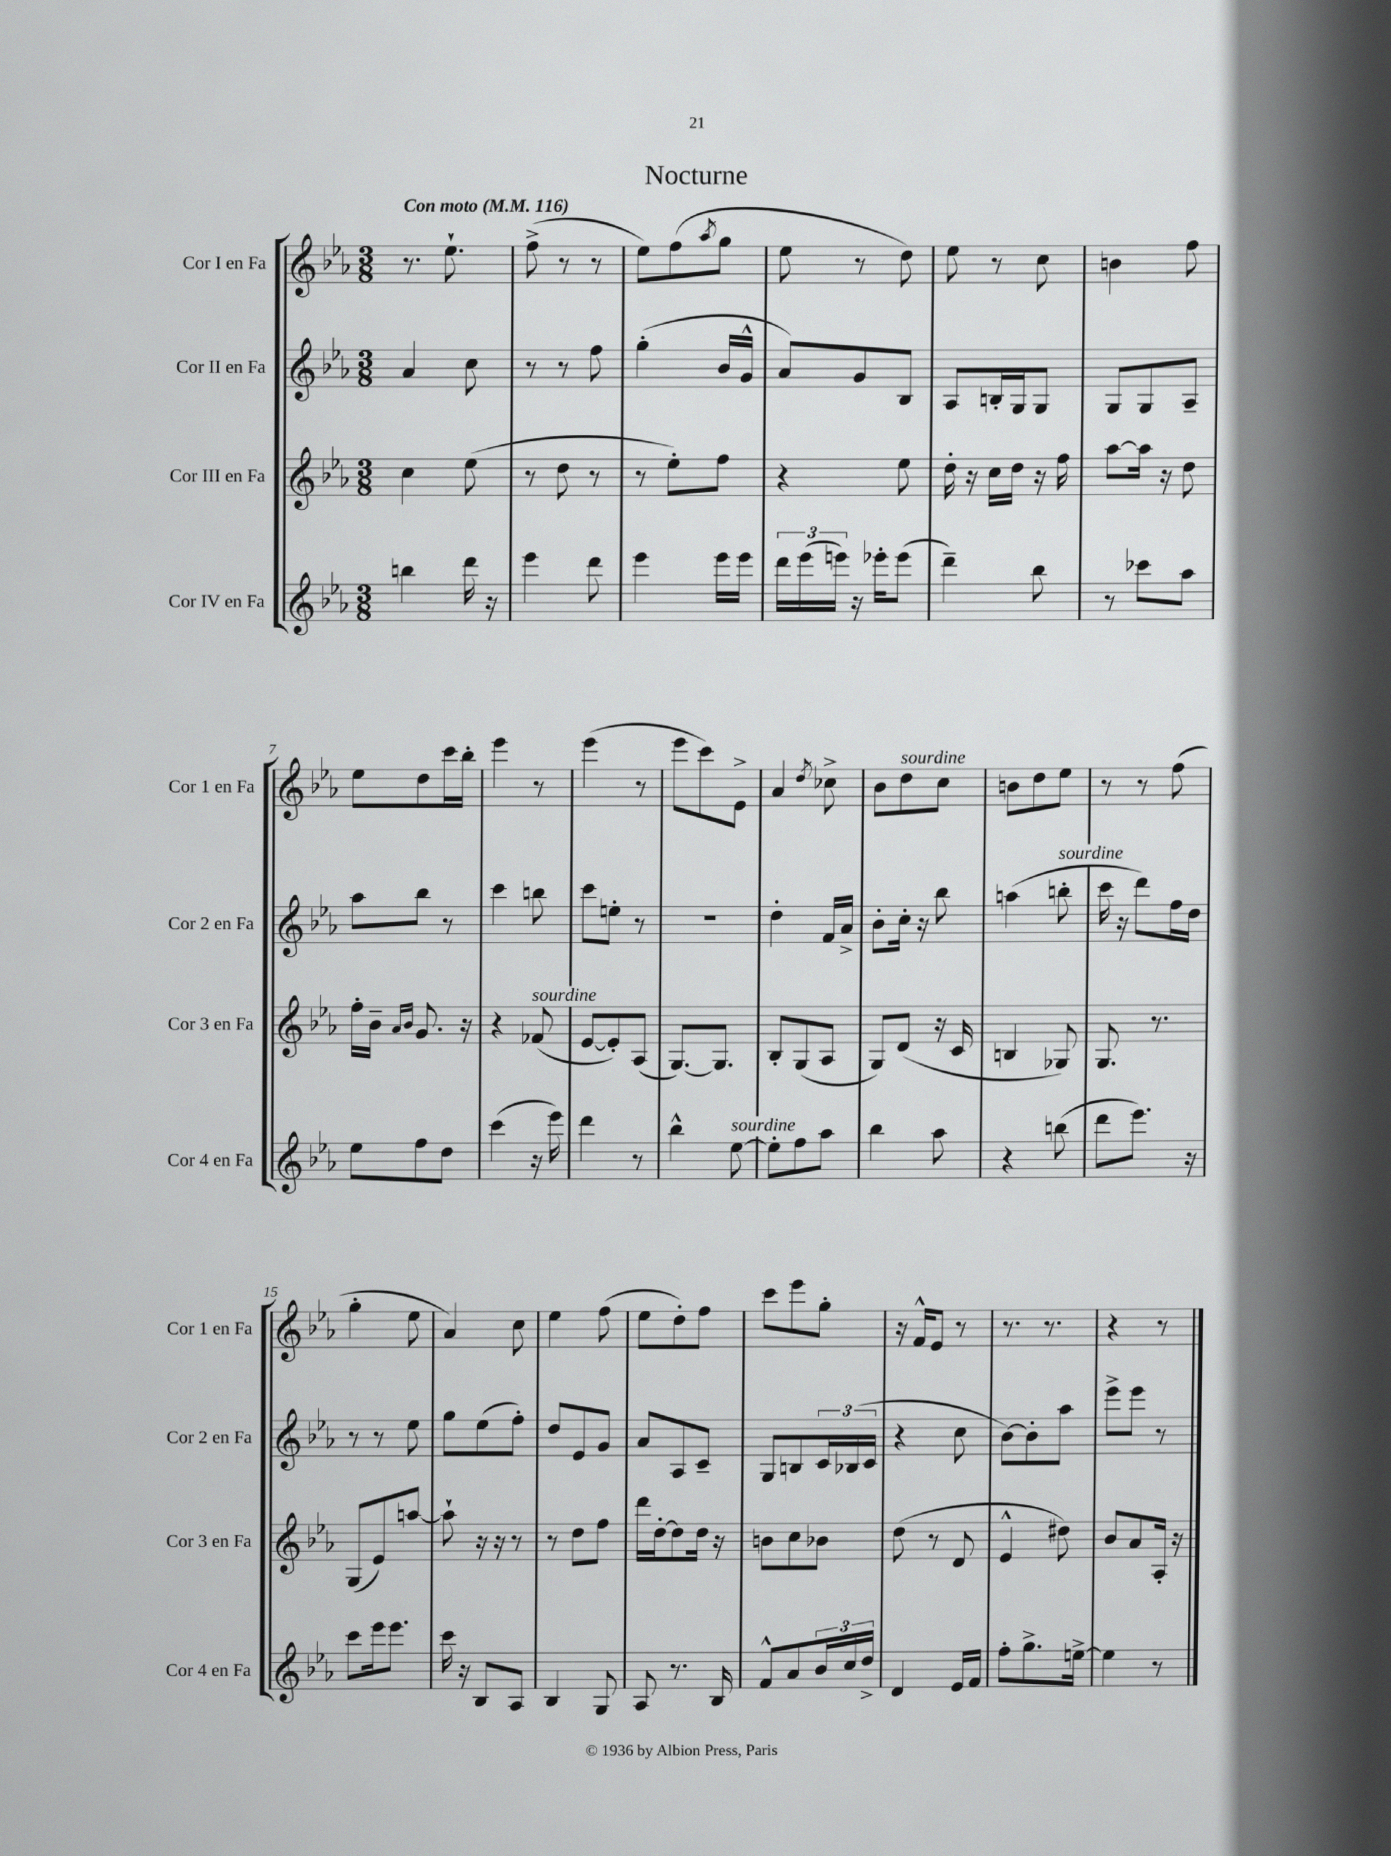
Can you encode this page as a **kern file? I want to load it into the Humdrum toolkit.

**kern	**kern	**kern	**kern
*part4	*part3	*part2	*part1
*staff4	*staff3	*staff2	*staff1
*I"Cor IV en Fa	*I"Cor III en Fa	*I"Cor II en Fa	*I"Cor I en Fa
*I'Cor 4 en Fa	*I'Cor 3 en Fa	*I'Cor 2 en Fa	*I'Cor 1 en Fa
*clefG2	*clefG2	*clefG2	*clefG2
*k[b-e-a-]	*k[b-e-a-]	*k[b-e-a-]	*k[b-e-a-]
*M3/8	*M3/8	*M3/8	*M3/8
*MM116	*MM116	*MM116	*MM116
=1	=1	=1	=1
!	!	!	!LO:TX:a:B:t=Con moto
4bbn\	4cc\	4a-/	8.r
.	.	.	8.ee-`\
16ddd\	(8ee-\	8cc\	.
16r	.	.	.
=2	=2	=2	=2
4eee-\	8r	8r	(8ff^\
.	8dd\	8r	8r
8ddd\	8r	8ff\	8r
=3	=3	=3	=3
4eee-\	8r	(4gg'\	8ee-\L)
.	8ee-'\L)	.	(8ff\
.	.	.	8qaa-/
16eee-\LL	8ff\J	16b-/LL	8gg\J
16eee-\JJ	.	16g^^/JJ	.
=4	=4	=4	=4
24ddd\LL	4r	8a-/L)	8ee-\
(24eee-\	.	.	.
24eeen\JJ)	.	.	.
16r	.	8g/	8r
16eee-X'\KL	.	.	.
(8eee-\J	8ee-\	8B-/J	8dd\)
=5	=5	=5	=5
4ddd~\)	16dd'\	8A-/L	8ee-\
.	16r	.	.
.	16cc\LL	16Bn'/L	8r
.	16dd\JJ	16G/J	.
8bb-\	16r	8G/J	8cc\
.	16ff\	.	.
=6	=6	=6	=6
8r	[8aa-\L	8G/L	4bn\
8ccc-X\L	16aa-\Jk]	8G/	.
.	16r	.	.
8aa-\J	8dd\	8A-~/J	8ff\
!!LO:LB:g=z
=7	=7	=7	=7
8ee-\L	16ff'\LL	8aa-\L	8ee-\L
.	16b-~\JJ	.	.
.	16qqa-/LL	.	.
.	16qqb-/JJ	.	.
8ff\	8.g/	8bb-\J	8dd\
8dd\J	.	8r	16ccc\L
.	16r	.	16bb-'\JJ
=8	=8	=8	=8
(4ccc\	4r	4ccc\	4eee-\
!	!LO:TX:a:i:t=sourdine	!	!
16r	(8f-X/	8bbn\	8r
16eee-\)	.	.	.
=9	=9	=9	=9
4ddd\	[8e-/L	8ccc\L	(4eee-\
.	8e-'/])	8een'\J	.
8r	(8A-/J	8r	8r
=10	=10	=10	=10
4bb-^^\	[8.G/L)	4.r	8eee-\L
.	.	.	8ccc\)
.	8.G/J]	.	.
!LO:TX:a:i:t=sourdine	!	!	!
[8ee-\	.	.	8e-^\J
=11	=11	=11	=11
8ee-'\L]	8B-'/L	4dd'\	4a-/
8ff\	(8G/	.	.
.	.	.	8qdd/
8aa-\J	8A-/J	16f/LL	8cc-X^\
.	.	16a-^/JJ	.
=12	=12	=12	=12
4bb-\	8G/L)	8b-'\L	8b-\L
!	!	!	!LO:TX:a:i:t=sourdine
.	(8d/J	16cc'\Jk	8dd\
.	.	16r	.
8aa-\	16r	8bb-\	8cc\J
.	16c/	.	.
=13	=13	=13	=13
4r	4Bn/	(4aan\	8bn\L
.	.	.	8dd\
!	!	!LO:TX:a:i:t=sourdine	!
(8bbn\	8G-X/)	8bbn'\	8ee-\J
=14	=14	=14	=14
8ddd\L	8.G/	16ccc\	8r
.	.	16r	.
8.eee-\J)	.	8ddd\L)	8r
.	8.r	.	.
.	.	16ff\L	(8ff\
16r	.	16dd\JJ	.
!!LO:LB:g=z
=15	=15	=15	=15
8ccc\L	(8G/L	8r	4gg'\
16eee-\k	8e-/)	8r	.
8.eee-\J	.	.	.
.	[8aan/J	8ee-\	8ee-\
=16	=16	=16	=16
16ccc\	8aa`\]	8gg\L	4a-/)
16r	.	.	.
8B-/L	16r	(8ee-\	.
.	16r	.	.
8A-/J	8r	8ff'\J)	8cc\
=17	=17	=17	=17
4B-/	8r	8dd/L	4ee-\
.	8dd\L	8e-/	.
8G/	8ff\J	8g/J	(8ff\
=18	=18	=18	=18
8A-/	16ddd\LL	8a-/L	8ee-\L
.	[16dd'\J	.	.
8.r	8dd\]	8A-/	8dd'\)
.	16dd\Jk	8c~/J	8ff\J
16B-/	16r	.	.
=19	=19	=19	=19
8f^^/L	8bn\L	8G/L	8ccc\L
8a-/	8cc\	8Bn/	8eee-\
24b-/L	8b-X\J	24c/L	8gg'\J
24cc/	.	(24B-X/	.
24dd^/JJ	.	24c/JJ	.
=20	=20	=20	=20
4d/	(8dd\	4r	16r
.	.	.	16f^^/KL
.	8r	.	8e-/J
16e-/LL	8d/	8cc\	8r
16f/JJ	.	.	.
=21	=21	=21	=21
8ff'\L	4e-^^/	[8b-\L)	8.r
8.gg^\	.	8b-'\]	.
.	.	.	8.r
.	8dd#X\)	8aa-\J	.
[16een^\Jk	.	.	.
=22	=22	=22	=22
4ee\]	8b-/L	8eee-^\L	4r
.	8a-/	8eee-\J	.
8r	16A-'/Jk	8r	8r
.	16r	.	.
==	==	==	==
*-	*-	*-	*-
